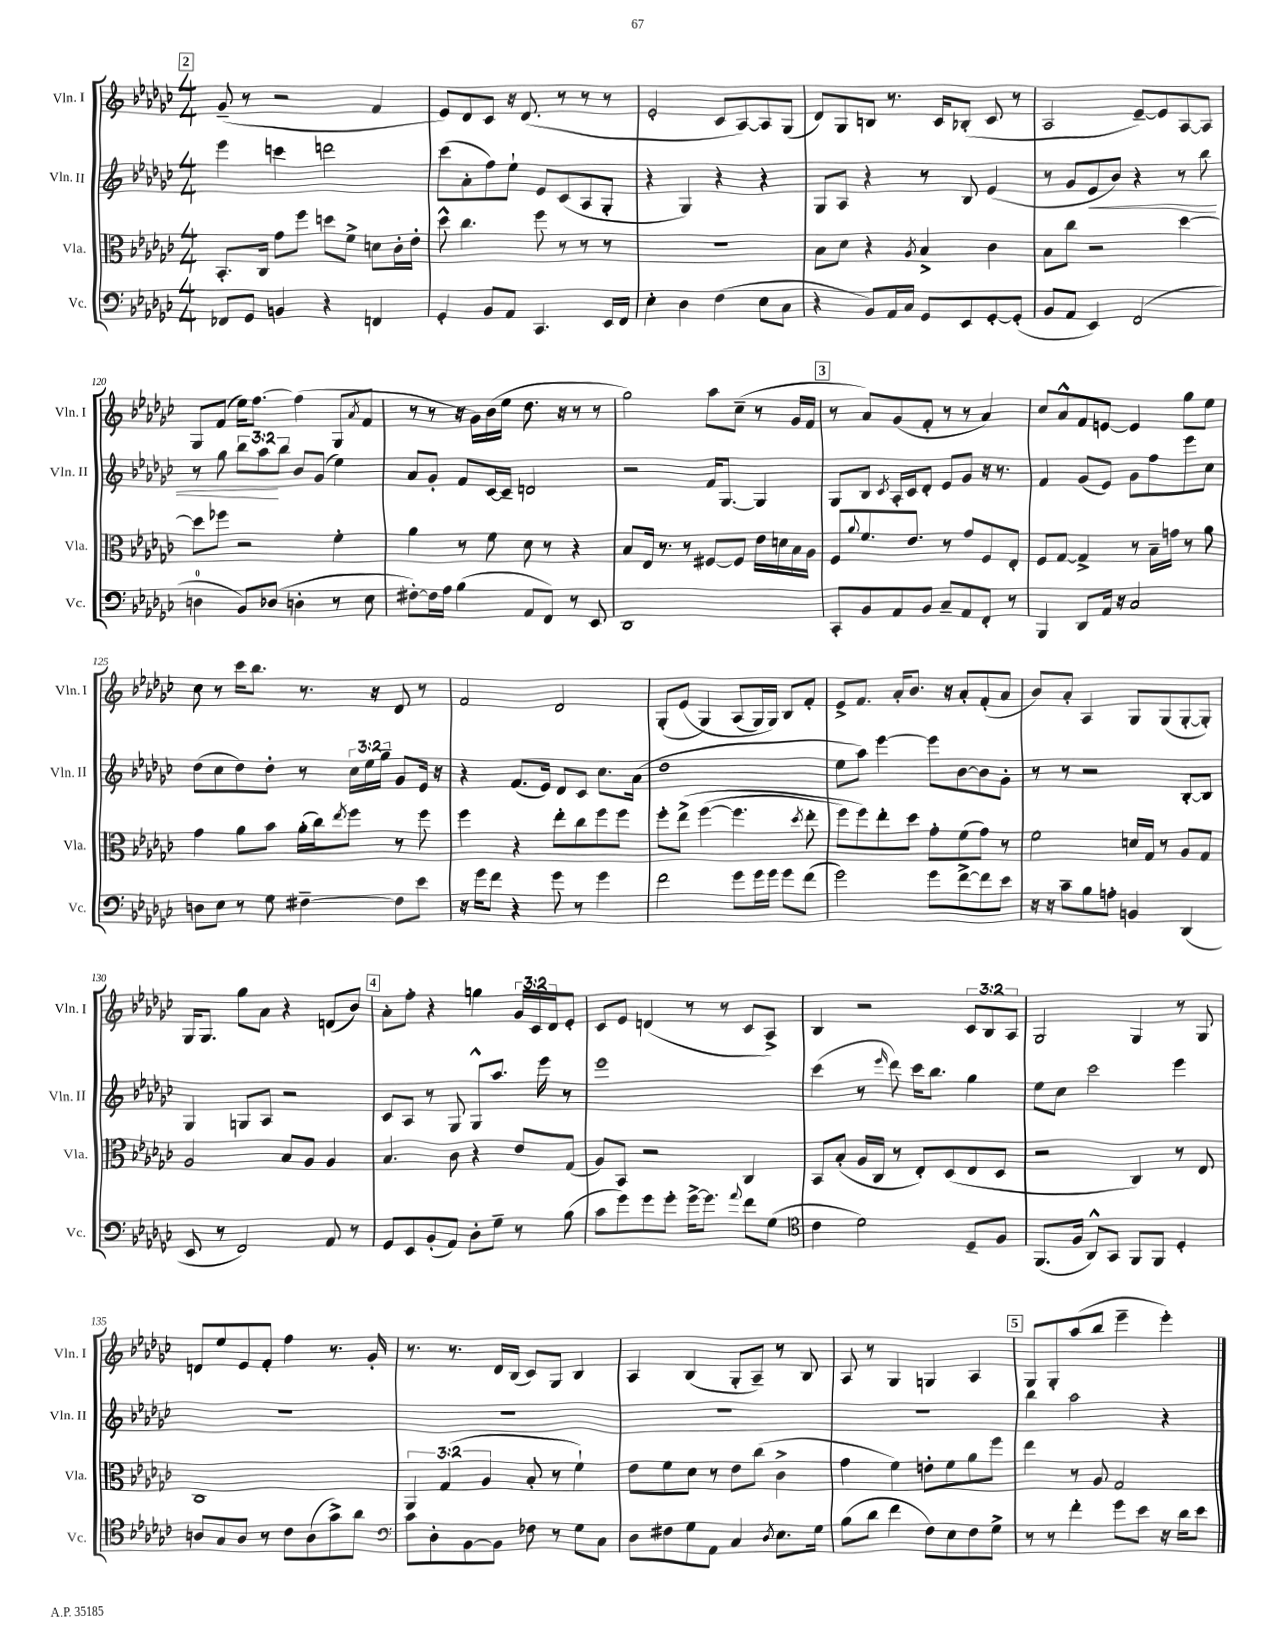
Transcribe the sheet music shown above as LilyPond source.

<<
\new StaffGroup <<
\new Staff = "s0" \with { instrumentName = "Vln. I" shortInstrumentName = "Vln. I" } {
    \clef treble \key ges \major \numericTimeSignature \time 4/4 \override Staff.TupletNumber.text = #tuplet-number::calc-fraction-text
    \mark \markup { \box "2" } ges'8--( r8 r2 f'4 |
    ees'8) des'8 ces'8 r16 des'8.( r8 r8 r8 |
    ees'2-. ces'8 aes8~) aes8 ges8( |
    des'8) ges8 b8 r8. ces'16 bes8-.( ces'8 r8 |
    aes2 ees'8~--) ees'8 aes8~ aes8 |
    ges8 f'8( ees''16) f''8.~ f''4( ges8 \acciaccatura { aes'8 } f'8 |
    r8 r8 r16 ges'16) bes'16( ees''16 des''8. r16 r8 r8 |
    ges''2) aes''8 ces''8--( r8 ges'16 f'16 |
    \mark \markup { \box "3" } r8 aes'8) ges'8( f'8-. r8 r8 aes'4) |
    ces''8 aes'8-^ f'8 e'8~ e'4 ges''8 ees''8 |
    ces''8 r8 ces'''16 bes''8. r8. r16 des'8 r8 |
    f'2 des'2 |
    ges8-.( ees'8\( ges4) aes8( ges16) ges16\) bes8 f'8-. |
    ees'8-> f'8. aes'16-. bes'8. r16 aes'8-. f'8-.( aes'8 |
    bes'8) aes'8-. aes4 ges8 ges8( ges8~-. ges8-.) |
    ges16 ges8. ges''8 aes'8 r4 d'8( bes'8) |
    \mark \markup { \box "4" } aes'8-. f''8-. r4 g''4 \tuplet 3/2 { ges'16 ces'16 des'16 } ees'8-. |
    ces'8 ees'8 d'4( r8 r8 ces'8 aes8->) |
    bes4 r2 \tuplet 3/2 { ces'8 bes8 aes8 } |
    ges2 ges4 r8 ges8 |
    d'8 ees''8 ees'8 f'8-. f''4 r8. ges'16-. |
    r8. r8. des'16 bes16( ces'8) ges8 bes4 |
    aes4 bes4( ges8-. aes8--) r8 bes8 |
    aes8 r8 ges4 g4 aes4 |
    \mark \markup { \box "5" } ges8 ges8-. aes''8( bes''8 ees'''4-- ees'''4-.) \bar "|." |
}
\new Staff = "s1" \with { instrumentName = "Vln. II" shortInstrumentName = "Vln. II" } {
    \clef treble \key ges \major \numericTimeSignature \time 4/4 \override Staff.TupletNumber.text = #tuplet-number::calc-fraction-text
    \mark \markup { \box "2" } ees'''4 c'''4 d'''2 |
    ces'''8( aes'8-. f''8) ees''8-! ees'8 ces'8( aes8 ges8-. |
    r4 ges4) r4 r4 |
    ges8 aes8 r4 r8 bes8 ees'4( |
    r8 ges'8 ees'8\< bes'8) r4 r8 bes''8 |
    r8 ges''8 \tuplet 3/2 { bes''8 aes''8\! bes''8 } bes'8 ges'8( ees''4) |
    aes'8 ges'8-. f'8 ces'16~ ces'16-- d'2 |
    r2 f'16 ges8.~ ges4 |
    \mark \markup { \box "3" } ges8 bes8 \acciaccatura { ces'8 } aes16-. ces'16 des'8-. ees'8 ges'8 r16 r8. |
    f'4 ges'8( ees'8) ges'8 f''8 ees'''8 ces''8 |
    des''8( ces''8 des''8) des''8-. r8 \tuplet 3/2 { ces''16 ees''16 ges''16-- } ges'8 ees'16 r16 |
    r4 f'8.( ees'16) des'8 ces'8 ces''8. aes'16( |
    des''1 |
    ees''8 aes''8) ees'''4~ ees'''8 bes'8~ bes'8 ges'8-. |
    r8 r8 r2 bes8~-. bes8 |
    ges4 g8 aes8 r2 |
    \mark \markup { \box "4" } ces'8 aes8 r8 ges8 ges8-^ aes''8. ees'''16 r8 |
    ees'''1 |
    ces'''4( r8 \grace { ees'''16 } des'''8) ces'''16 bes''8. ges''4 |
    ees''8 ces''8 ces'''2 ees'''4 |
    R1 |
    R1 |
    R1 |
    R1 |
    \mark \markup { \box "5" } bes''4 aes''2 r4 \bar "|." |
}
\new Staff = "s2" \with { instrumentName = "Vla." shortInstrumentName = "Vla." } {
    \clef alto \key ges \major \numericTimeSignature \time 4/4 \override Staff.TupletNumber.text = #tuplet-number::calc-fraction-text
    \mark \markup { \box "2" } bes,8.-. ces16 ges'8 f''8 d''8 f'8-> d'8 ces'16-. ees'16-. |
    des''8-^ ces''4. f''8 r8 r8 r8 |
    R1 |
    bes8 des'8 r4 \acciaccatura { aes8 } bes4-> ces'4 |
    bes8 ces''8 r2 des''4~ |
    des''8 fes''8 r2 f'4-. |
    aes'4 r8 f'8 des'8 r8 r4 |
    bes8 ees16 r8. r8 fis8~ fis8 ees'16 d'16 bes16 aes16 |
    \mark \markup { \box "3" } f8 \appoggiatura { aes'8 } f'8. ees'8. r8 ges'8 f8 ees8-. |
    f8 ges8~ ges4-> r8 bes16-- g'16 r8 aes'8 |
    ges'4 aes'8 bes'8 aes'16-.( ces''16) \acciaccatura { ees''8 } f''8 r8 f''8 |
    f''4 r4 ees''8-. ces''8 f''8 f''8 |
    f''8-. ees''8->\( f''4~( f''4. \acciaccatura { des''8 } ees''8-. |
    f''8) f''8\) ees''8-. des''8 ges'8-. f'8( ges'8) r8 |
    f'2 d'16 ges16 r8 aes8 ges8 |
    aes2 bes8 aes8 aes4 |
    \mark \markup { \box "4" } bes4. ces'8 r4 ees'8 ges8( |
    aes8) bes,8 r2 ces4 |
    bes,8 bes8-.( aes16 ces16 r8 ees8-.) des8( ees8 des8 |
    r2 ces4) r8 ees8 |
    ces1 |
    \tuplet 3/2 { aes,4 ges4( aes4 } bes8-. r8 f'4-!) |
    ees'8 f'8 des'8 r8 ees'8 ces''8( ces'4-> |
    ges'4 f'4) e'8-. f'8 aes'8 f''8 |
    \mark \markup { \box "5" } ees''4 r8 aes8 ges2 \bar "|." |
}
\new Staff = "s3" \with { instrumentName = "Vc." shortInstrumentName = "Vc." } {
    \clef bass \key ges \major \numericTimeSignature \time 4/4
    \mark \markup { \box "2" } fes,8 ges,8 b,4 r4 f,4 |
    ges,4-. bes,8 aes,8 ces,4. ees,16 f,16 |
    ees4-. des4 f4( ees8 ces8 |
    r4 bes,8) aes,16 ces16 ges,8 ees,8 ges,8~-. ges,8-.( |
    bes,8 aes,8 ees,4) f,2( |
    d4-0 bes,8) des8( d4-. r8 ees8 |
    fis8~-.) fis16 aes16 bes4( aes,8 f,8) r8 ees,8 |
    des,1 |
    \mark \markup { \box "3" } ces,8-. bes,8 aes,8 bes,8 ces8-- aes,8 f,8-. r8 |
    bes,,4 des,8 aes,16 r16 ces2 |
    d8 ees8 r8 ges8 fis4~-- fis8 ees'8 |
    r16 ges'16 f'8 r4 ges'8 r8 ges'4 |
    f'2 ges'8 ges'16 ges'16 ges'8 f'8( |
    ges'2) ges'8 f'8~-> f'8 ees'8 |
    r16 r16 ces'8-- bes8 a8-. b,4 des,4( |
    ees,8 r8 f,2) aes,8 r8 |
    \mark \markup { \box "4" } ges,8 ees,8 bes,8-.( aes,8) des8-. ges8-- r8 bes8( |
    ces'8 ges'8) ges'8 ges'8-. ges'16~-> ges'8. \appoggiatura { aes'8 } f'8 ges8( |
    \clef tenor ces'4 des'2) des8-- f8 |
    f,8.( f16 aes,8-^) ges,8 f,8 f,8 des4-. |
    a8 ges8 a8 r8 ces'8 a8( ges'8->) aes'8 |
    \clef bass ces'8 des8-. bes,8~ bes,8 fes8 r8 ges8 ces8 |
    des8 fis8 ges8 aes,8 ces4 \acciaccatura { des8 } ees8. ges16 |
    bes8( des'8 f'4 f8) ees8 f8 ges8-> |
    \mark \markup { \box "5" } r8 r8 f'4-. ges'8 ees'8 r16 des'16 ees'8 \bar "|." |
}
>>
>>
\layout { \context { \Score currentBarNumber = #115 } }
